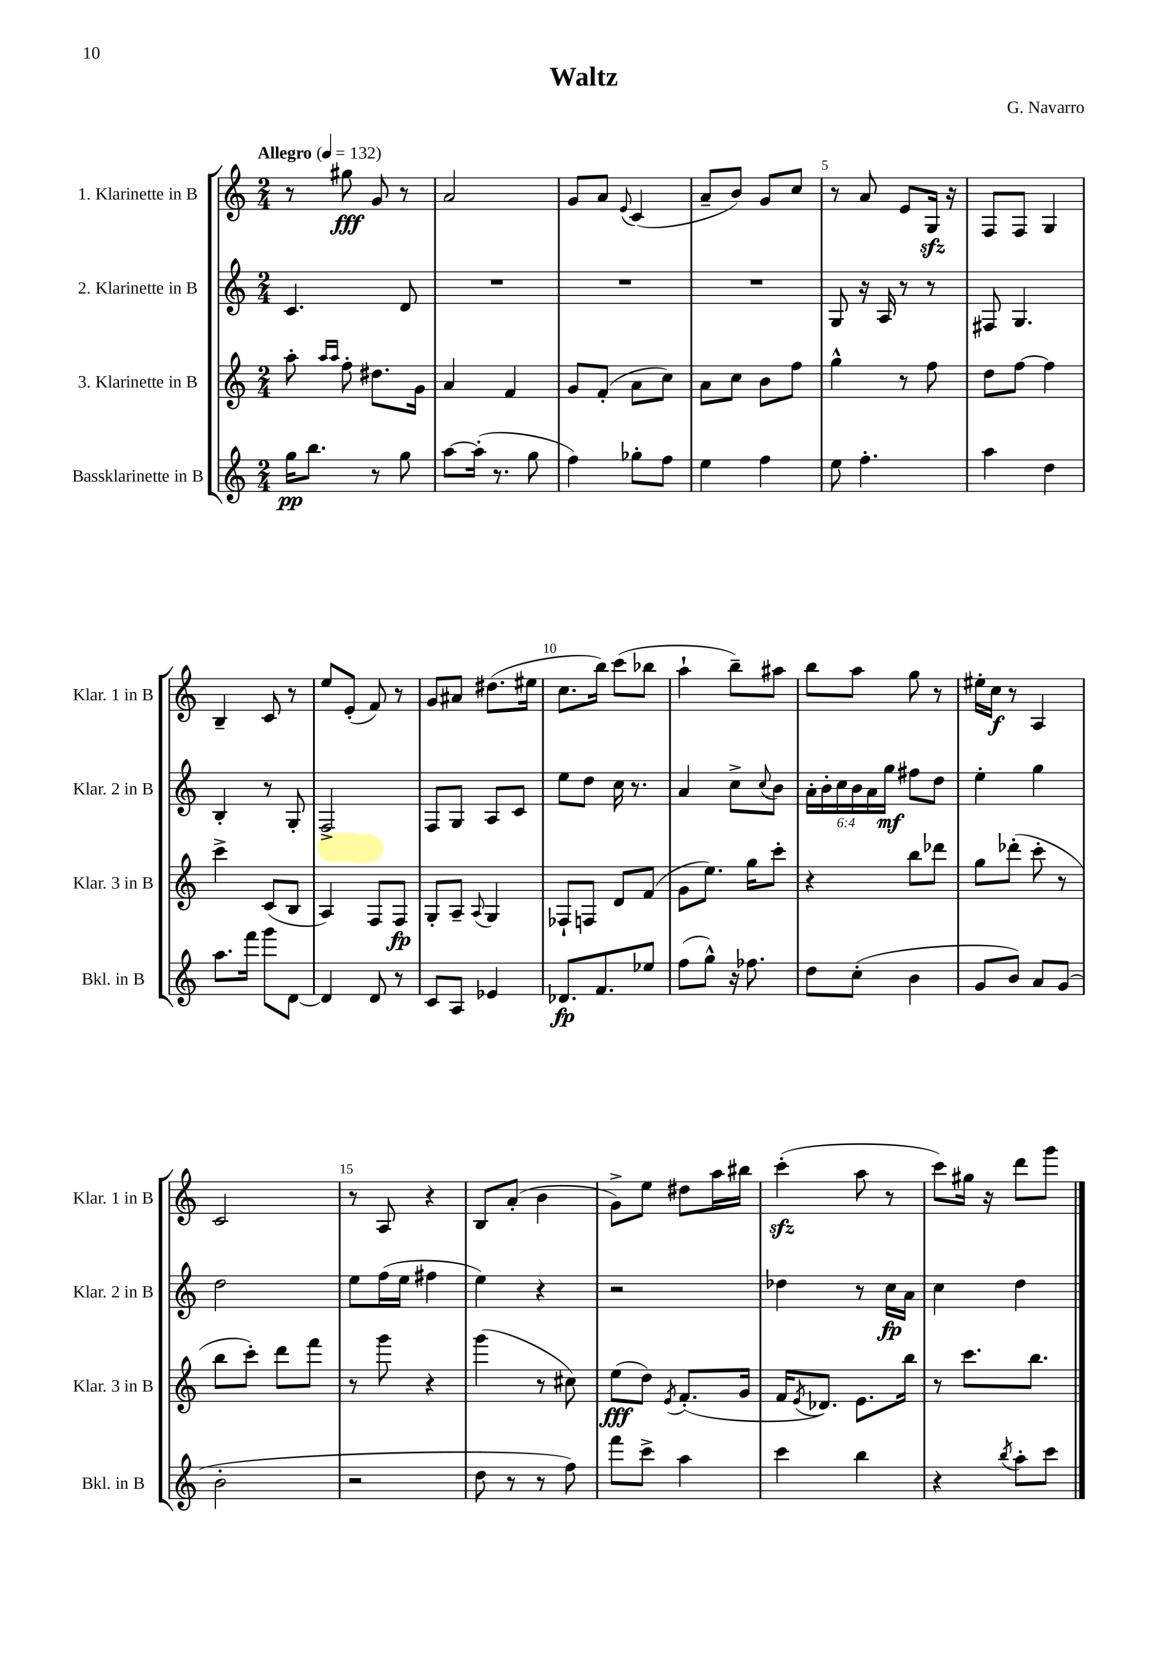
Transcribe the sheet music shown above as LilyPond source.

\header { title = "Waltz" composer = "G. Navarro" }
<<
\new StaffGroup <<
\new Staff = "s0" \with { instrumentName = "1. Klarinette in B" shortInstrumentName = "Klar. 1 in B" } {
    \clef treble \key c \major \numericTimeSignature \time 2/4 \tempo "Allegro" 4 = 132
    r8 gis''8\fff g'8 r8 |
    a'2 |
    g'8 a'8 \appoggiatura { e'8 } c'4( |
    a'8-- b'8) g'8 c''8 |
    r8 a'8 e'8 g16\sfz r16 |
    f8 f8 g4 |
    b4-- c'8 r8 |
    e''8 e'8-.( f'8) r8 |
    g'8 ais'8 dis''8.( eis''16 |
    c''8. b''16) c'''8( bes''8 |
    a''4-! b''8--) ais''8 |
    b''8 a''8 g''8 r8 |
    eis''16-. c''16\f r8 a4 |
    c'2 |
    r8 a8 r4 |
    b8 a'8-.( b'4 |
    g'8->) e''8 dis''8 a''16 bis''16 |
    c'''4-.\sfz( a''8 r8 |
    c'''8) gis''16 r16 d'''8 g'''8 \bar "|." |
}
\new Staff = "s1" \with { instrumentName = "2. Klarinette in B" shortInstrumentName = "Klar. 2 in B" } {
    \clef treble \key c \major \numericTimeSignature \time 2/4 \override Staff.TupletNumber.text = #tuplet-number::calc-fraction-text
    c'4. d'8 |
    R2 |
    R2 |
    R2 |
    g8 r16 a16 r8 r8 |
    fis8 g4. |
    b4-. r8 g8-. |
    f2-> |
    f8 g8 a8 c'8 |
    e''8 d''8 c''16 r8. |
    a'4 c''8-> \appoggiatura { c''8 } b'8 |
    \tuplet 6/4 { a'16-. b'16-. c''16 b'16 a'16 g''16\mf } fis''8 d''8 |
    e''4-. g''4 |
    d''2 |
    e''8 f''16( e''16 fis''4 |
    e''4) r4 |
    r2 |
    des''4 r8 c''16\fp a'16 |
    c''4 d''4 \bar "|." |
}
\new Staff = "s2" \with { instrumentName = "3. Klarinette in B" shortInstrumentName = "Klar. 3 in B" } {
    \clef treble \key c \major \numericTimeSignature \time 2/4
    a''8-. \grace { a''16 a''16 } f''8-. dis''8. g'16 |
    a'4 f'4 |
    g'8 f'8-.( a'8 c''8) |
    a'8 c''8 b'8 f''8 |
    g''4-^ r8 f''8 |
    d''8 f''8~ f''4 |
    c'''4-> c'8( b8 |
    a4) f8 f8\fp |
    g8-. a8-- \appoggiatura { a8 } g4 |
    fes8-! f8 d'8 f'8( |
    g'8 e''8.) g''16 c'''8-. |
    r4 b''8 des'''8 |
    g''8 des'''8-.( c'''8-. r8 |
    b''8 c'''8-.) d'''8 f'''8 |
    r8 g'''8 r4 |
    g'''4( r8 cis''8) |
    e''8\fff( d''8) \acciaccatura { e'8 } f'8.-.( g'16 |
    f'16 \acciaccatura { e'8 } des'8.) e'8. b''16 |
    r8 c'''8. b''8. \bar "|." |
}
\new Staff = "s3" \with { instrumentName = "Bassklarinette in B" shortInstrumentName = "Bkl. in B" } {
    \clef treble \key c \major \numericTimeSignature \time 2/4
    g''16\pp b''8. r8 g''8 |
    a''8~ a''16-.( r8. g''8 |
    f''4) ges''8-. f''8 |
    e''4 f''4 |
    e''8 f''4.-. |
    a''4 d''4 |
    a''8. f'''16 g'''8 d'8~ |
    d'4 d'8 r8 |
    c'8 a8 ees'4 |
    des'8.\fp f'8. ees''8 |
    f''8( g''8-^) r16 fes''8. |
    d''8 c''8-.( b'4 |
    g'8 b'8) a'8 g'8( |
    b'2-. |
    r2 |
    d''8 r8 r8 f''8) |
    f'''8 c'''8-> a''4 |
    c'''4 b''4 |
    r4 \acciaccatura { b''8 } a''8-. c'''8 \bar "|." |
}
>>
>>
\layout { \context { \Score \override BarNumber.break-visibility = ##(#f #t #t) barNumberVisibility = #(every-nth-bar-number-visible 5) } }
